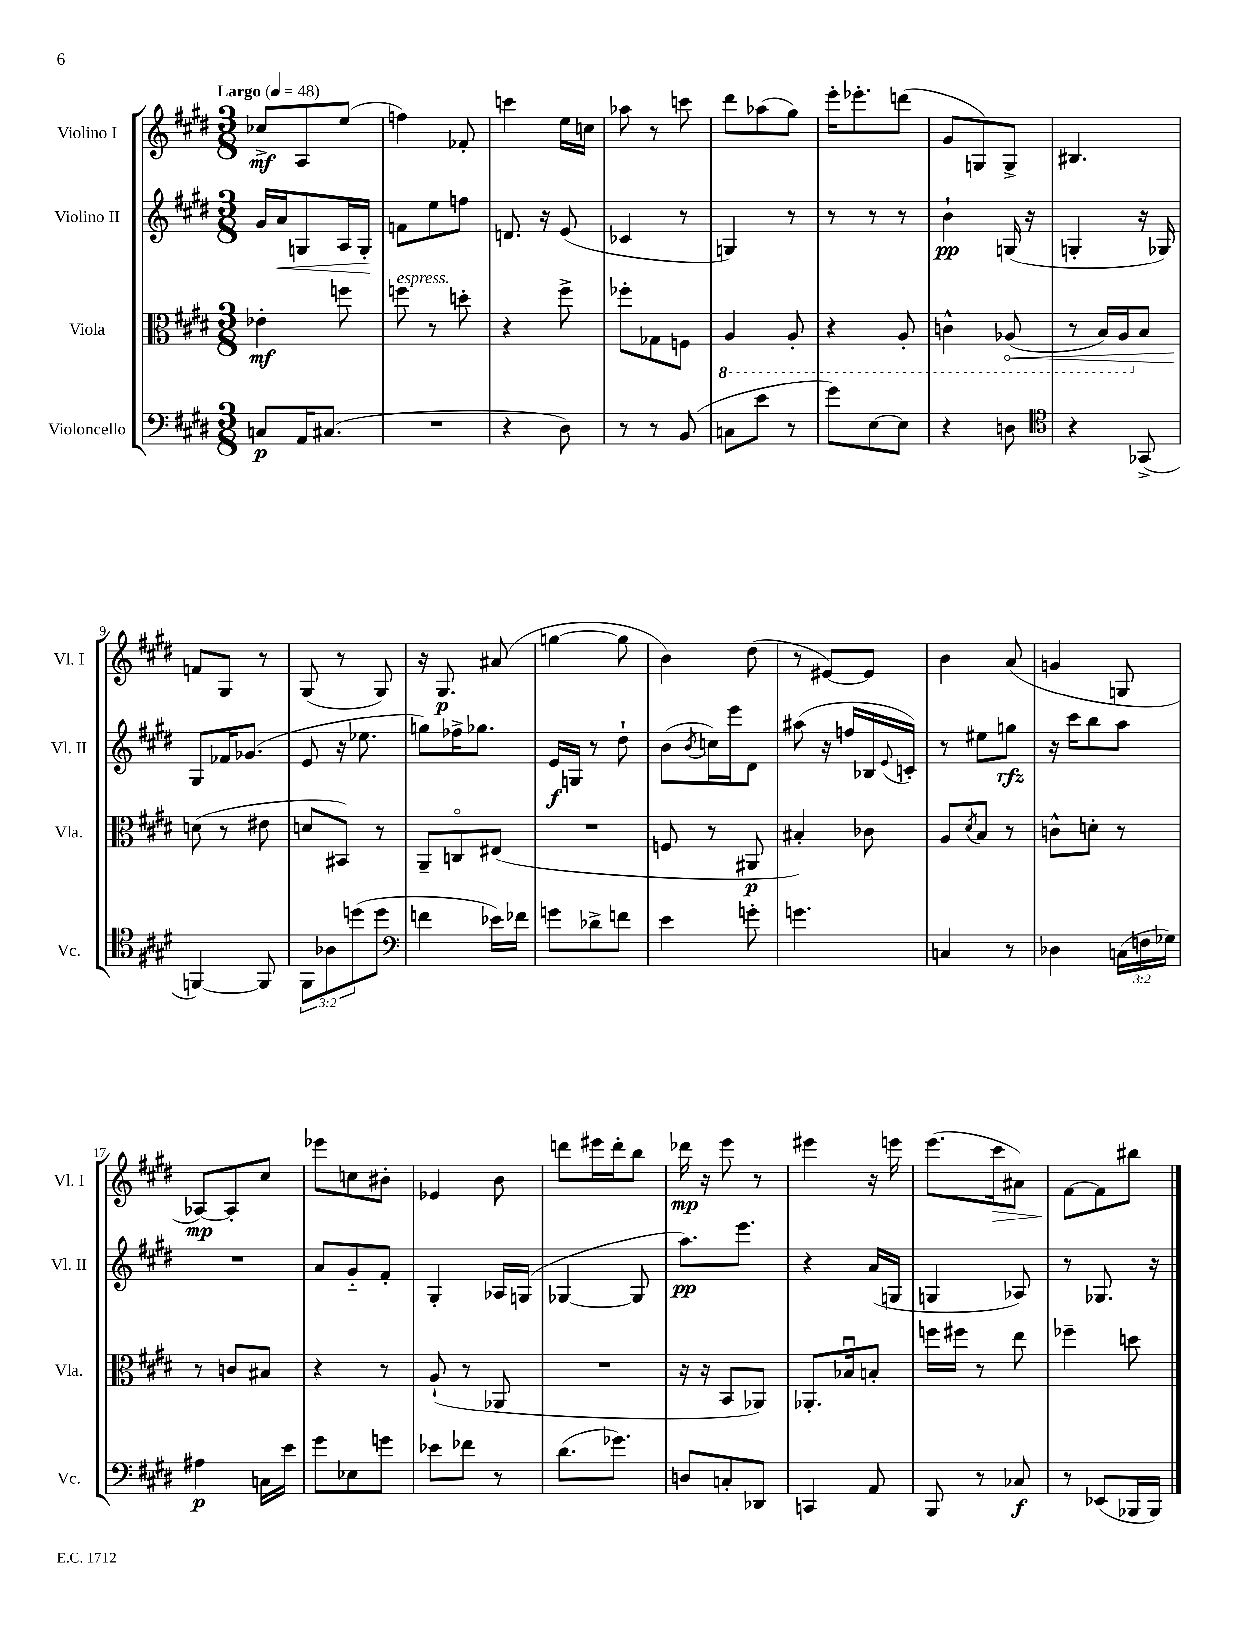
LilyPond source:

<<
\new StaffGroup <<
\new Staff = "s0" \with { instrumentName = "Violino I" shortInstrumentName = "Vl. I" } {
    \clef treble \key e \major \numericTimeSignature \time 3/8 \tempo "Largo" 4 = 48
    ces''8->\mf a8 e''8( |
    f''4) fes'8-. |
    c'''4 e''16 c''16 |
    aes''8 r8 c'''8 |
    dis'''8 aes''8( gis''8) |
    e'''16-. ees'''8.-. d'''8( |
    gis'8 g8) g8-> |
    bis4. |
    f'8 gis8 r8 |
    gis8( r8 gis8) |
    r16 gis8.\p ais'8( |
    g''4~ g''8 |
    b'4) dis''8( |
    r8 eis'8~) eis'8 |
    b'4 a'8( |
    g'4 g8 |
    aes8~\mp) aes8-. cis''8 |
    ees'''8 c''8 bis'8-. |
    ees'4 b'8 |
    d'''8 eis'''16 d'''16-. b''8 |
    des'''16\mp r16 e'''8 r8 |
    eis'''4 r16 e'''16 |
    e'''8.( cis'''16\> ais'8) |
    fis'8~\! fis'8 bis''8 \bar "|." |
}
\new Staff = "s1" \with { instrumentName = "Violino II" shortInstrumentName = "Vl. II" } {
    \clef treble \key e \major \numericTimeSignature \time 3/8
    gis'16 a'16\< g8 a16 g16-.\! |
    f'8 e''8 f''8 |
    d'8. r16 e'8( |
    ces'4 r8 |
    g4) r8 |
    r8 r8 r8 |
    b'4-!\pp g16( r16 |
    g4-. r16 ges16) |
    gis8 fes'16 ges'8.( |
    e'8 r16 ees''8. |
    g''8) fes''16-> ges''8. |
    e'16\f g16 r8 dis''8-! |
    b'8( \acciaccatura { b'8 } c''16) e'''16 dis'8 |
    ais''8( r16 f''16 bes16 \appoggiatura { e'8 } c'16-.) |
    r8 eis''8 g''8\rfz |
    r16 cis'''16 b''8 a''8 |
    R4. |
    a'8 gis'8-_ fis'8-. |
    gis4-. aes16 g16( |
    ges4~ ges8 |
    a''8.\pp) e'''8. |
    r4 a'16( g16 |
    g4 aes8) |
    r8 ges8. r16 \bar "|." |
}
\new Staff = "s2" \with { instrumentName = "Viola" shortInstrumentName = "Vla." } {
    \clef alto \key e \major \numericTimeSignature \time 3/8
    ees'4-.\mf f''8 |
    f''8^\markup { \italic "espress." } r8 d''8-. |
    r4 fis''8-> |
    fes''8-. ges8 f8 |
    \ottava #-1 a,4 a,8-. |
    r4 a,8-. |
    c4-^ \once \override Hairpin.circled-tip = ##t aes,8\<( |
    r8 b,16) a,16 \ottava #0 b8 |
    d'8\!( r8 eis'8 |
    d'8 bis,8) r8 |
    a,8-- c8\flageolet eis8( |
    R4. |
    f8 r8 ais,8\p |
    bis4-.) ces'8 |
    a8 \acciaccatura { dis'8 } b8 r8 |
    c'8-^ d'8-. r8 |
    r8 c'8 bis8 |
    r4 r8 |
    a8-!( r8 aes,8 |
    R4. |
    r16 r16 b,8 aes,8) |
    aes,8.-. bes16\downbow b8-. |
    f''16 fis''16 r8 e''8 |
    fes''4-- d''8 \bar "|." |
}
\new Staff = "s3" \with { instrumentName = "Violoncello" shortInstrumentName = "Vc." } {
    \clef bass \key e \major \numericTimeSignature \time 3/8 \override Staff.TupletNumber.text = #tuplet-number::calc-fraction-text
    c8\p a,16 cis8.( |
    R4. |
    r4 dis8) |
    r8 r8 b,8( |
    c8 e'8 r8 |
    gis'8) e8~ e8 |
    r4 d8 |
    \clef tenor r4 ges,8->( |
    f,4~) f,8 |
    \tuplet 3/2 { fis,8 aes8 d''8( } d''8 |
    \clef bass f'4 ees'16) fes'16 |
    g'8 des'8-> f'8 |
    e'4 g'8-. |
    g'4. |
    c4 r8 |
    des4 \tuplet 3/2 { c16( f16 ges16) } |
    ais4\p c16 e'16 |
    gis'8 ees8 g'8 |
    ees'8 fes'8 r8 |
    dis'8.( ges'8.) |
    d8 c8-. des,8 |
    c,4 a,8 |
    b,,8 r8 ces8\f |
    r8 ees,8( bes,,16 bes,,16) \bar "|." |
}
>>
>>
